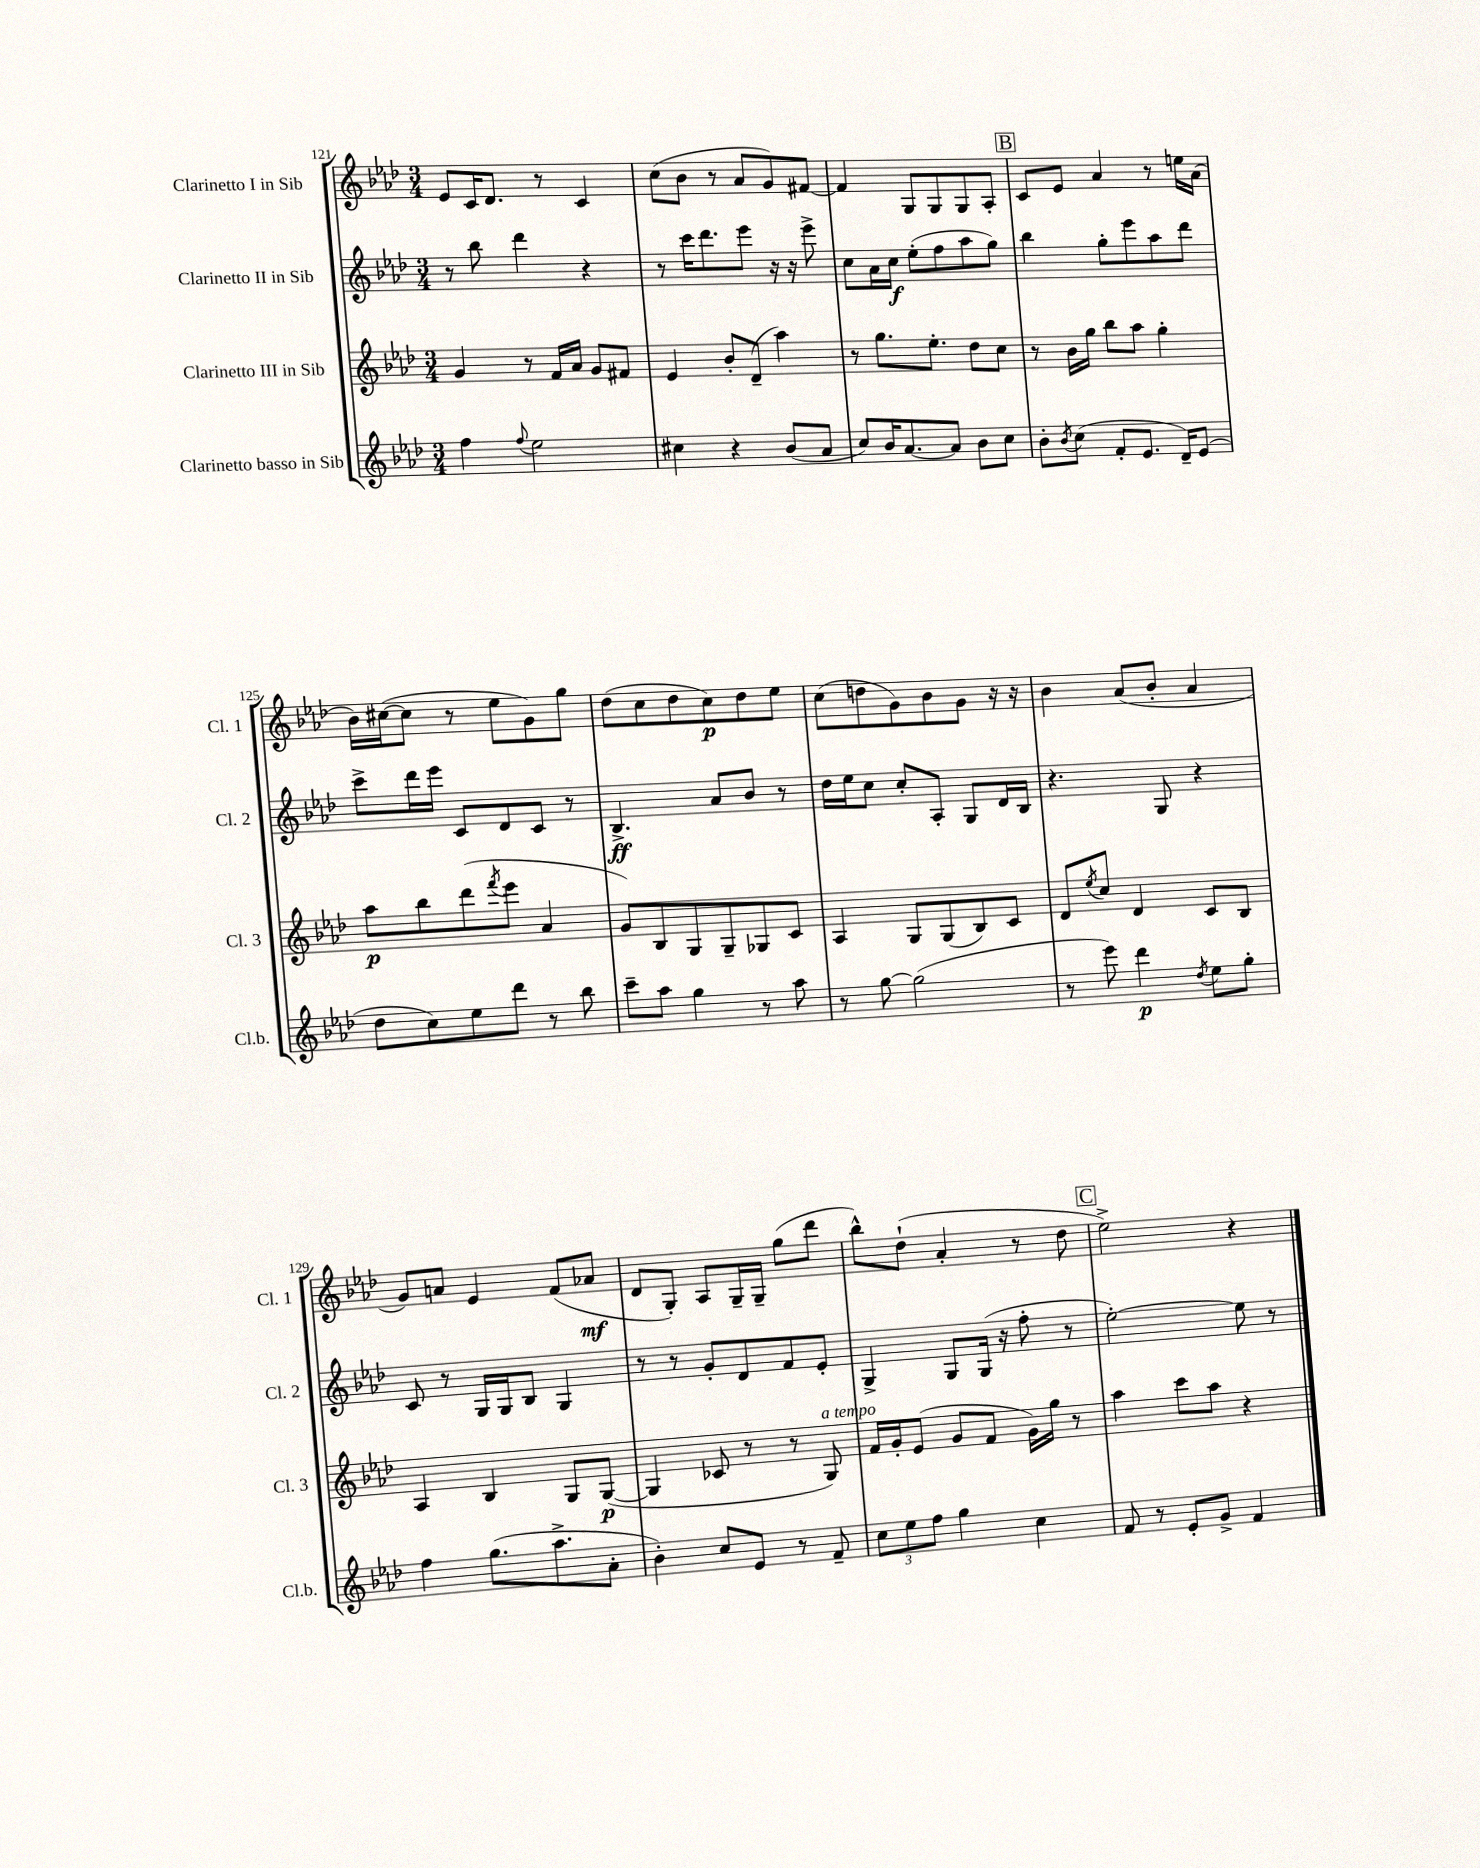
<<
\new StaffGroup <<
\new Staff = "s0" \with { instrumentName = "Clarinetto I in Sib" shortInstrumentName = "Cl. 1" } {
    \clef treble \key aes \major \numericTimeSignature \time 3/4
    ees'8 c'16 des'8. r8 c'4 |
    c''8( bes'8 r8 aes'8 g'8) fis'8~ |
    fis'4 g8 g8 g8 aes8-. |
    \mark \markup { \box "B" } c'8 ees'8 aes'4 r8 e''16 aes'16( |
    bes'16) cis''16~( cis''8 r8 ees''8 g'8) g''8 |
    des''8( c''8 des''8 c''8\p) des''8 ees''8 |
    c''8( d''8 g'8) bes'8 g'8 r16 r16 |
    bes'4 aes'8( bes'8-. aes'4 |
    g'8) a'8 ees'4 f'8( aes'8\mf |
    des'8 g8-.) aes8 g16-- g16-- g''8( des'''8 |
    bes''8-^) des''8-!( aes'4-. r8 des''8 |
    \mark \markup { \box "C" } ees''2->) r4 \bar "|." |
}
\new Staff = "s1" \with { instrumentName = "Clarinetto II in Sib" shortInstrumentName = "Cl. 2" } {
    \clef treble \key aes \major \numericTimeSignature \time 3/4
    r8 bes''8 des'''4 r4 |
    r8 c'''16 des'''8. ees'''8 r16 r16 ees'''8-> |
    c''8 aes'16 c''16\f ees''8-.( f''8 aes''8 g''8) |
    \mark \markup { \box "B" } bes''4 g''8-. ees'''8 aes''8 des'''8 |
    c'''8-> des'''16 ees'''16 c'8 des'8 c'8 r8 |
    bes4.->\ff aes'8 bes'8 r8 |
    des''16 ees''16 c''8 c''8-. aes8-. g8 des'16 bes16 |
    r4. g8 r4 |
    c'8 r8 g16 g16 bes8 g4 |
    r8 r8 g'8-. des'8 f'8 ees'8-. |
    g4-> g8 g16( r16 f''8-. r8 |
    \mark \markup { \box "C" } ees''2~-.) ees''8 r8 \bar "|." |
}
\new Staff = "s2" \with { instrumentName = "Clarinetto III in Sib" shortInstrumentName = "Cl. 3" } {
    \clef treble \key aes \major \numericTimeSignature \time 3/4
    g'4 r8 f'16 aes'16 g'8 fis'8 |
    ees'4 bes'8-. des'8--( aes''4) |
    r8 g''8. ees''8.-. des''8 c''8 |
    \mark \markup { \box "B" } r8 bes'16 g''16 bes''8 aes''8 g''4-. |
    aes''8\p bes''8 des'''8( \acciaccatura { f'''8 } ees'''8 aes'4 |
    g'8) bes8 g8 g8-- ges8 c'8 |
    aes4 g8 g8( bes8) c'8 |
    des'8 \acciaccatura { ees''8 } c''8 des'4 c'8 bes8 |
    aes4 bes4 g8 g8~\p( |
    g4 ces'8 r8 r8 g8^\markup { \italic "a tempo" }) |
    f'16 g'16-. ees'8( g'8 f'8 g'16) g''16 r8 |
    \mark \markup { \box "C" } aes''4 c'''8 aes''8 r4 \bar "|." |
}
\new Staff = "s3" \with { instrumentName = "Clarinetto basso in Sib" shortInstrumentName = "Cl.b." } {
    \clef treble \key aes \major \numericTimeSignature \time 3/4
    f''4 \appoggiatura { f''8 } ees''2 |
    cis''4 r4 bes'8( aes'8 |
    c''8) bes'16 aes'8.~ aes'8 bes'8 c''8 |
    \mark \markup { \box "B" } bes'8-. \acciaccatura { bes'8 } c''8( f'8-. ees'8. des'16--) ees'8( |
    des''8 c''8) ees''8 des'''8 r8 bes''8 |
    c'''8-- aes''8 g''4 r8 aes''8 |
    r8 g''8~ g''2( |
    r8 ees'''8) des'''4\p \acciaccatura { des''8 } ees''8 g''8-. |
    f''4 g''8.( aes''8.-> aes'8-. |
    bes'4-.) c''8 ees'8 r8 f'8-- |
    \tuplet 3/2 { c''8 ees''8 f''8 } g''4 c''4 |
    \mark \markup { \box "C" } f'8 r8 ees'8-. g'8-> f'4 \bar "|." |
}
>>
>>
\layout { \context { \Score currentBarNumber = #121 } }
